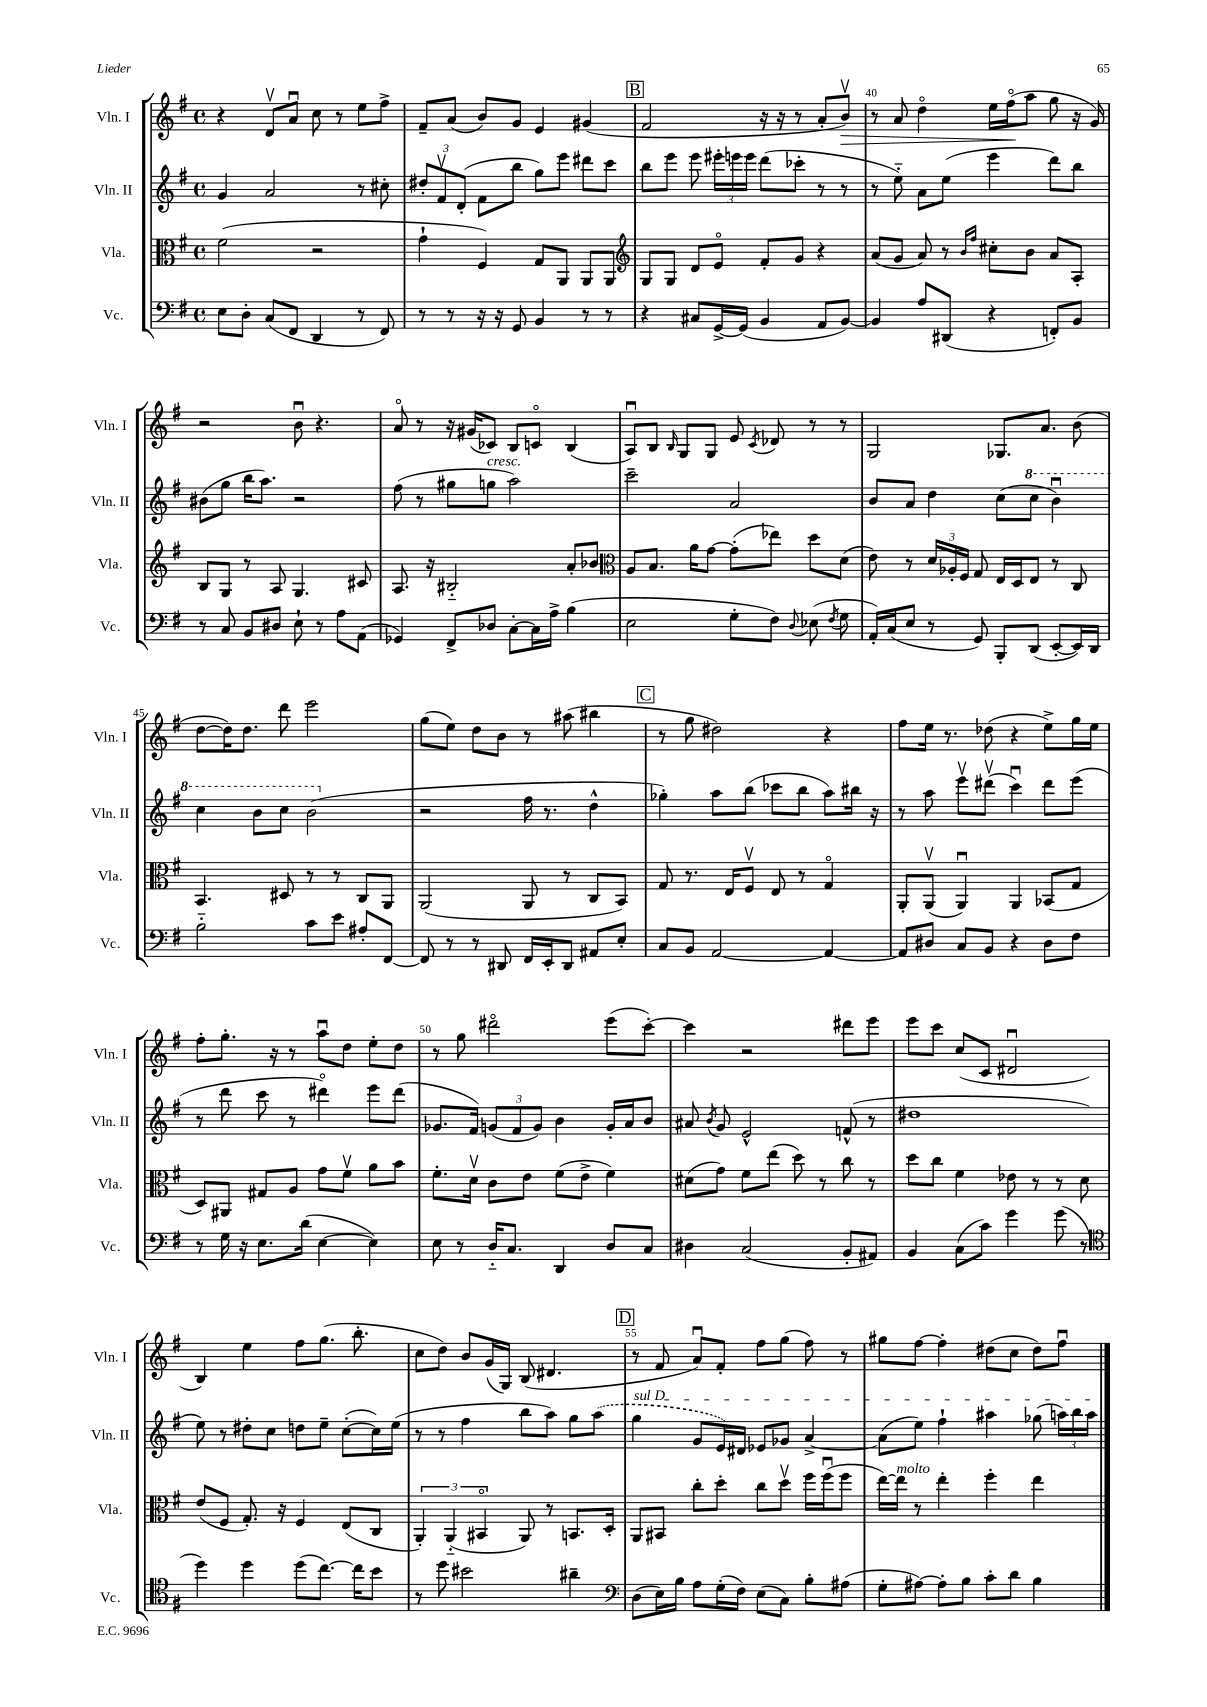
<<
\new StaffGroup <<
\new Staff = "s0" \with { instrumentName = "Vln. I" shortInstrumentName = "Vln. I" } {
    \clef treble \key g \major \defaultTimeSignature \time 4/4
    \autoBeamOff r4 d'8[\upbow a'8]\downbow c''8 r8 e''8[ fis''8]-> |
    fis'8[-- a'8]( b'8[) g'8] e'4 gis'4( |
    \mark \markup { \box "B" } fis'2 r16 r16 r8 a'8[-. b'8]\upbow\>) |
    r8 a'8 d''4\flageolet e''16[ fis''16\flageolet\!( a''8] g''8 r16 g'16) |
    r2 b'8\downbow r4. |
    a'8\flageolet r8 r16 gis'16[( ces'8]) b8[ c'8]\flageolet b4( |
    a8[\downbow) b8] \grace { b16 } g8[ g8] e'8 \acciaccatura { c'8 } des'8 r8 r8 |
    g2 ges8.[ a'8.] b'8( |
    d''8[~ d''16) d''8.] d'''8 e'''2 |
    g''8[( e''8]) d''8[ b'8] r8 ais''8( bis''4 |
    \mark \markup { \box "C" } r8 g''8 dis''2) r4 |
    fis''8[ e''16] r8. des''8( r4 e''8[->) g''16 e''16] |
    fis''8[-. g''8.]-. r16 r8 a''8[\downbow d''8] e''8[-. d''8] |
    r8 g''8 dis'''2\flageolet e'''8[( c'''8]~-.) |
    c'''4 r2 dis'''8[ e'''8] |
    e'''8[ c'''8] c''8[( c'8] dis'2\downbow |
    b4) e''4 fis''8[ g''8.]( b''8.-. |
    c''8[ d''8]) b'8[ g'16( g16]) b8( dis'4. |
    \mark \markup { \box "D" } r8 fis'8 a'8[\downbow) fis'8]-. fis''8[ g''8]( fis''8) r8 |
    gis''8[ fis''8]~ fis''4-. dis''8[( c''8] dis''8[) fis''8]\downbow \bar "|." |
}
\new Staff = "s1" \with { instrumentName = "Vln. II" shortInstrumentName = "Vln. II" } {
    \clef treble \key g \major \defaultTimeSignature \time 4/4
    \autoBeamOff g'4 a'2 r8 cis''8-. |
    \tuplet 3/2 { dis''8[-. fis'8\upbow d'8]-.( } fis'8[ b''8] g''8[) e'''8] dis'''8[ c'''8] |
    \mark \markup { \box "B" } b''8[ e'''8] e'''8 \tuplet 3/2 { eis'''16[-. e'''16 e'''16] } d'''8[( ces'''8]-. r8 r8 |
    r8 e''8-_) a'8[ e''8]( e'''4 d'''8[) b''8] |
    bis'8[( g''8] b''16[ a''8.]) r2 |
    fis''8( r8 gis''8[ g''8]^\markup { \italic "cresc." } a''2) |
    c'''2-- a'2 |
    b'8[ a'8] d''4 c''8[( \ottava #1 c'''8] b''4\downbow) |
    c'''4 b''8[ c'''8] b''2( \ottava #0 |
    r2 fis''16 r8. d''4-^ |
    \mark \markup { \box "C" } ges''4-.) a''8[ b''8]( ces'''8[ b''8] a''8[) bis''16] r16 |
    r8 a''8 e'''8[\upbow dis'''8]\upbow( c'''4\downbow) dis'''8[ e'''8]( |
    r8 d'''8 c'''8 r8 dis'''4\flageolet) e'''8[ dis'''8]( |
    ges'8.[ fis'16]) \tuplet 3/2 { g'8[( fis'8 g'8]) } b'4 g'16[-. a'16 b'8] |
    ais'8 \acciaccatura { b'8 } g'8 e'2-^ f'8-^( r8 |
    dis''1 |
    e''8) r8 dis''8[-. c''8] d''8[ e''8]-- c''8[~-.( c''16) e''16]( |
    r8 r8 fis''4 b''8[ a''8]) g''8[ \once \slurDashed a''8]( |
    \mark \markup { \box "D" } \once \override TextSpanner.bound-details.left.text = \markup { \italic "sul D" } g''4\startTextSpan g'8[ e'16) dis'16] ees'8[ ges'8] a'4~-> |
    a'8[( e''8]) fis''4-! ais''4 ges''8( \tuplet 3/2 { a''16[) b''16 a''16]\stopTextSpan } \bar "|." |
}
\new Staff = "s2" \with { instrumentName = "Vla." shortInstrumentName = "Vla." } {
    \clef alto \key g \major \defaultTimeSignature \time 4/4
    \autoBeamOff fis'2( r2 |
    g'4-! fis4) g8[ a,8] a,8[ a,8] |
    \mark \markup { \box "B" } \clef treble g8[ g8] d'8[ e'8]\flageolet fis'8[-. g'8] r4 |
    a'8[( g'8] a'8) r8 \grace { b'16[ fis''16] } cis''8[-. b'8] a'8[ a8]-. |
    b8[ g8] r8 a8 g4. cis'8 |
    a8. r16 bis2-_ a'8[-. bes'8] |
    \clef alto a8[ b8.] a'16[ g'8]~ g'8[-.( ees''8]) d''8[ d'8]( |
    e'8) r8 \tuplet 3/2 { d'16[ aes16-. fis16] } g8 e16[ d16 e8] r8 c8 |
    b,4. dis8 r8 r8 c8[ a,8] |
    a,2( a,8 r8 c8[ b,8]) |
    \mark \markup { \box "C" } g8 r8. e16[ fis8]\upbow e8 r8 g4\flageolet |
    a,8[-. a,8]\upbow( a,4\downbow) a,4 bes,8[( g8] |
    d8[) ais,8] gis8[ a8] g'8[ fis'8]\upbow a'8[ b'8] |
    fis'8.[-. d'16]\upbow c'8[ e'8] fis'8[( e'8]-> fis'4) |
    dis'8[( g'8]) fis'8[ e''8]( d''8) r8 c''8 r8 |
    d''8[ c''8] fis'4 ees'8 r8 r8 d'8 |
    e'8[( fis8] g8.-.) r16 fis4 e8[( c8] |
    \tuplet 3/2 { a,4-.) a,4-_( bis,4\flageolet } a,8) r8 b,8.[ d16]-. |
    \mark \markup { \box "D" } a,8[ bis,8] c''8[-. d''8]-. c''8[ d''8]\upbow fis''16[ fis''16\downbow( fis''8] |
    e''16[~) e''16]^\markup { \italic "molto" } r8 e''4-. fis''4-. e''4 \bar "|." |
}
\new Staff = "s3" \with { instrumentName = "Vc." shortInstrumentName = "Vc." } {
    \clef bass \key g \major \defaultTimeSignature \time 4/4
    \autoBeamOff e8[ d8]-. c8[( fis,8] d,4 r8 fis,8) |
    r8 r8 r16 r16 g,8 b,4 r8 r8 |
    \mark \markup { \box "B" } r4 cis8[ g,16~-> g,16]( b,4 a,8[ b,8]~) |
    b,4 a8[ dis,8]( r4 f,8[-.) b,8] |
    r8 c8 b,8[ dis8] e8-! r8 a8[ a,8]( |
    ges,4) fis,8[-> des8] c8[~-. c16 a16]-> b4( |
    e2 g8[-. fis8]) \appoggiatura { d8 } ees8( \acciaccatura { fis8 } g8 |
    a,16[-.) c16( e8] r8 g,8) b,,8[-. d,8]( e,8[~-. e,16) d,16] |
    b2-_ c'8[ e'8] ais8[-. fis,8]~ |
    fis,8 r8 r8 dis,8 fis,16[ e,16-. dis,8] ais,8[ e8]-. |
    \mark \markup { \box "C" } c8[ b,8] a,2~ a,4~ |
    a,8[ dis8] c8[ b,8] r4 dis8[ fis8] |
    r8 g16 r16 e8.[ d'16]( e4~ e4) |
    e8 r8 d16[-_ c8.] d,4 d8[ c8] |
    dis4 c2( b,8[-. ais,8]) |
    b,4 c8[( c'8]) g'4 g'8( r8 |
    \clef tenor d''4) d''4 d''8[( c''8.]~) c''16[ b'8] |
    r8 d''8 bis'2 ais'4-- |
    \mark \markup { \box "D" } \clef bass d8[( e16) b16] a8[ g16-.( fis16]) e8[( c8]) b8[-. ais8]( |
    g8[-. ais8]~) ais8[-. b8] c'8[-. d'8] b4 \bar "|." |
}
>>
>>
\layout { \context { \Score currentBarNumber = #37 \override BarNumber.break-visibility = ##(#f #t #t) barNumberVisibility = #(every-nth-bar-number-visible 5) } }
